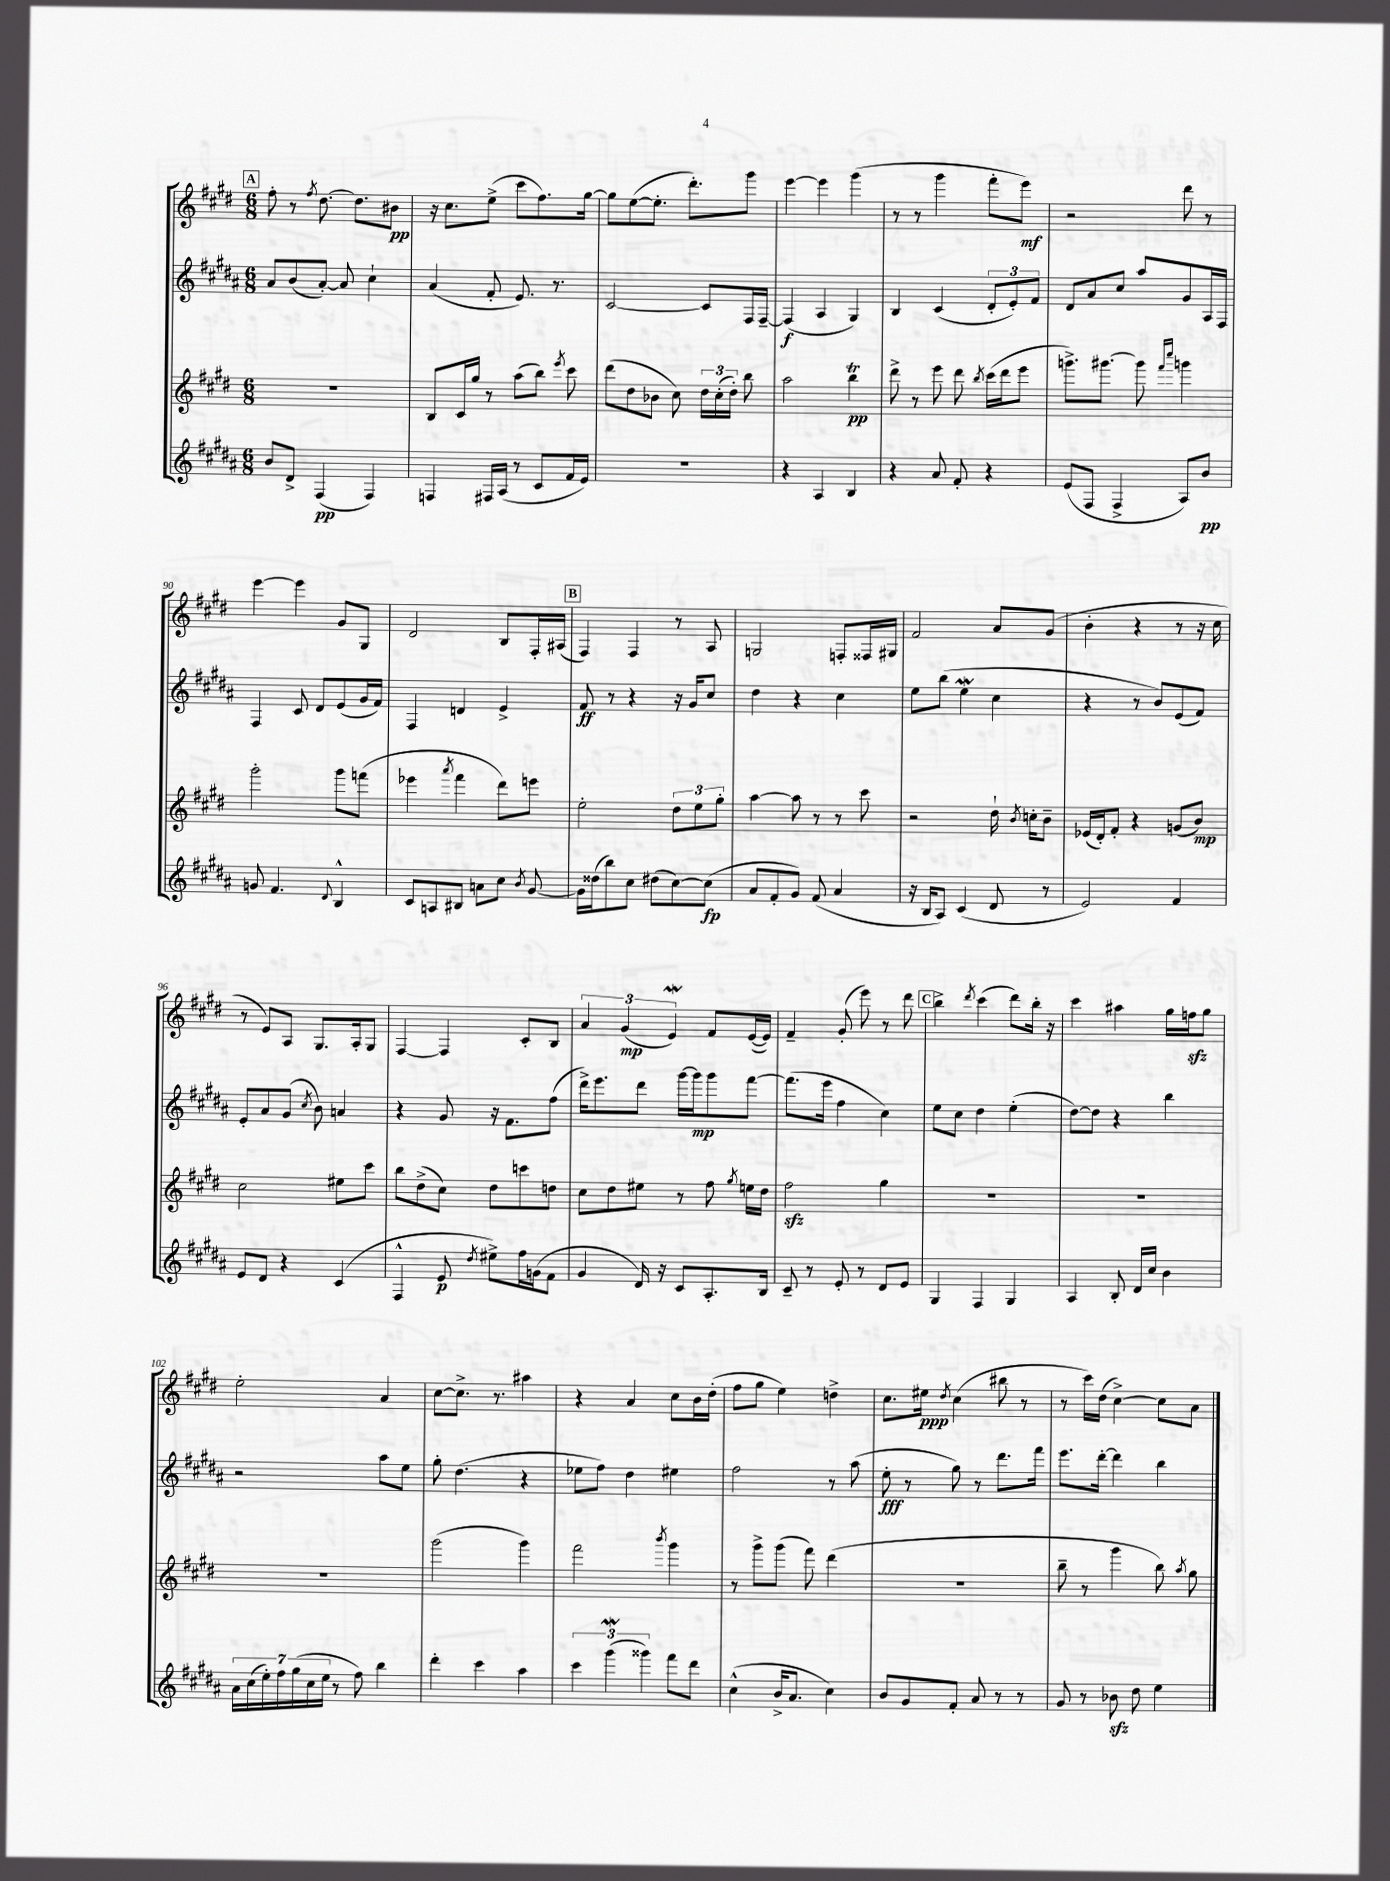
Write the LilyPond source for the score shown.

<<
\new StaffGroup <<
\new Staff = "s0" {
    \clef treble \key e \major \numericTimeSignature \time 6/8
    \autoBeamOff \mark \markup { \box "A" } fis''8-. r8 \acciaccatura { fis''8 } dis''8.~ dis''8.[ bis'8]\pp |
    r16 cis''8.[ e''8]->( cis'''8[ fis''8.) gis''16]~ |
    gis''8[ e''8~( e''8.]-. dis'''8.[-.) gis'''8] |
    e'''4~ e'''4 gis'''4( |
    r8 r8 gis'''4 fis'''8[-. e'''8]\mf) |
    r2 dis'''8 r8 |
    e'''4~ e'''4 gis'8[ gis8] |
    dis'2 b8[ fis16-. ais16]( |
    \mark \markup { \box "B" } fis4) fis4 r8 a8 |
    g2 f8[-. fisis16 gis16] |
    fis'2 a'8[ gis'8]( |
    b'4-. r4 r8 r16 cis''16 |
    r8 e'8[) a8] gis8.[ a16-. gis8] |
    fis4~ fis4 cis'8[-. b8] |
    \tuplet 3/2 { a'4 gis'4\mp( e'4\mordent) } fis'8[ e'16~( e'16]) |
    fis'4-- gis'8-.( e'''8) r8 dis'''8 |
    \mark \markup { \box "C" } b''4-> \acciaccatura { dis'''8 } cis'''4( dis'''8[) b''16]-. r16 |
    cis'''4 ais''4 gis''16[ f''16\sfz gis''8] |
    e''2-. a'4 |
    cis''8[~ cis''8.]-> r8. ais''4 |
    r4 a'4 cis''8[ b'16 dis''16]-.( |
    fis''8[ gis''8] e''4) d''4-> |
    cis''8.[ eis''16]\ppp \acciaccatura { dis''8 } cis''4( bis''8 r8 |
    r8 cis'''16[) dis''16]( cis''4~->) cis''8[ a'8] \bar "|." |
}
\new Staff = "s1" {
    \clef treble \key b \major \numericTimeSignature \time 6/8
    \autoBeamOff \mark \markup { \box "A" } ais'8[ b'8( ais'8]~-.) ais'8 cis''4-! |
    ais'4( fis'8-. e'8.) r8. |
    cis'2~ cis'8[ fis16 fis16]~-- |
    fis4\f( ais4 gis4) |
    b4 cis'4( \tuplet 3/2 { dis'8[-. e'8-.) fis'8] } |
    dis'8[ ais'8 cis''8] ais''8[ gis'8 ais16 fis16] |
    fis4 cis'8 dis'8[ e'8( gis'16 fis'16]) |
    fis4 d'4 e'4-> |
    \mark \markup { \box "B" } fis'8\ff r8 r4 r16 gis'16[ cis''8] |
    dis''4 r4 cis''4 |
    e''8[ b''8]( e''4\mordent cis''4 |
    r4 r8 b'8[) e'8( fis'8]) |
    e'8[-. ais'8 gis'8]( \acciaccatura { cis''8 } b'8) a'4 |
    r4 gis'8 r16 fis'8.[ fis''8]( |
    dis'''16[->) e'''8. dis'''8] gis'''16[~ gis'''16\mp gis'''8 fis'''8]~ |
    fis'''8.[( e'''16] fis''4 cis''4) |
    \mark \markup { \box "C" } e''8[ cis''8] dis''4 e''4-.( |
    dis''8[~) dis''8] r4 b''4 |
    r2 ais''8[ e''8] |
    gis''8-. dis''4.( r4 |
    ees''8[ fis''8]) dis''4 eis''4 |
    fis''2 r8 ais''8( |
    e''8-.\fff r8 gis''8) r8 dis'''8.[ fis'''16] |
    e'''8.[ dis'''16]~-. dis'''4 b''4 \bar "|." |
}
\new Staff = "s2" {
    \clef treble \key e \major \numericTimeSignature \time 6/8
    \autoBeamOff \mark \markup { \box "A" } R2. |
    b8[ cis'16 gis''16] r8 a''8[( b''8]) \acciaccatura { e'''8 } cis'''8 |
    dis'''8[( dis''8 bes'8] cis''8) \tuplet 3/2 { dis''16[ cis''16-.( dis''16]-.) } b''8 |
    a''2 b''4\trill\pp |
    dis'''8-> r8 e'''8 dis'''8 \acciaccatura { b''8 } cis'''16[( dis'''16 e'''8] |
    g'''8.[->) gis'''8.]~ gis'''8 \grace { fis'''16[ cis''''16] } g'''4 |
    gis'''2-. gis'''8[ f'''8]( |
    ees'''4 \acciaccatura { a'''8 } fis'''4 dis'''8[) e'''8] |
    \mark \markup { \box "B" } e''2-. \tuplet 3/2 { dis''8[ e''8 gis''8]-. } |
    a''4~ a''8 r8 r8 cis'''8 |
    r2 dis''16-! \acciaccatura { b'8 } c''16[-. b'8]-- |
    ees'16[( dis'16-.) fis'8]-. r4 g'8[( b'8]\mp) |
    cis''2 eis''8[ cis'''8] |
    b''8[ dis''8->( cis''8]) dis''8[ c'''8 d''8] |
    cis''8[ dis''8 eis''8] r8 fis''8 \acciaccatura { gis''8 } e''16[ dis''16] |
    fis''2\sfz gis''4 |
    \mark \markup { \box "C" } R2. |
    R2. |
    R2. |
    gis'''2( gis'''4) |
    fis'''2 \acciaccatura { b'''8 } gis'''4 |
    r8 gis'''8[-> gis'''8]( fis'''8) dis'''4( |
    R2. |
    b''8-- r8 gis'''4 b''8) \acciaccatura { a''8 } gis''8 \bar "|." |
}
\new Staff = "s3" {
    \clef treble \key b \major \numericTimeSignature \time 6/8
    \autoBeamOff \mark \markup { \box "A" } b'8[ dis'8]-> fis4\pp( fis4) |
    f4 fis16[ ais16]( r8 cis'8[ fis'16 e'16]) |
    R2. |
    r4 ais4 b4 |
    r4 ais'8 fis'8-. r4 |
    e'8[( fis8] fis4-> ais8[) b'8]\pp |
    g'8 fis'4. \appoggiatura { dis'8 } b4-^ |
    cis'8[ a8 bis8] a'8[ cis''8] \acciaccatura { b'8 } gis'8~ |
    \mark \markup { \box "B" } gis'16[ disis''16( b''8) cis''8] dis''8[( cis''8~) cis''8]\fp( |
    ais'8[ fis'8-. gis'8]) fis'8( ais'4 |
    r16 b16[ ais8]) cis'4( dis'8 r8 |
    e'2) fis'4 |
    e'8[ dis'8] r4 cis'4( |
    fis4-^ e'8\p \acciaccatura { dis''8 } eis''8[->) fis''16 g'16( fis'8] |
    gis'4 dis'16) r16 cis'8[ ais8.-. b16] |
    cis'8-- r8 e'8-. r8 dis'8[ e'8] |
    \mark \markup { \box "C" } gis4 fis4 gis4 |
    ais4 b8-. dis'16[ cis''16] b'4 |
    \tuplet 7/4 { ais'16[ cis''16( e''16-.) fis''16 gis''16( cis''16 e''16] } r8 fis''8) b''4 |
    dis'''4-. cis'''4 ais''4 |
    \tuplet 3/2 { cis'''4 gis'''4\mordent( gisis'''4) } fis'''8[ dis'''8] |
    cis''4-^( b'16[-> ais'8.] cis''4) |
    b'8[ gis'8 fis'8]-. ais'8 r8 r8 |
    gis'8 r8 bes'8\sfz dis''8 e''4 \bar "|." |
}
>>
>>
\layout { \context { \Score currentBarNumber = #84 } }
